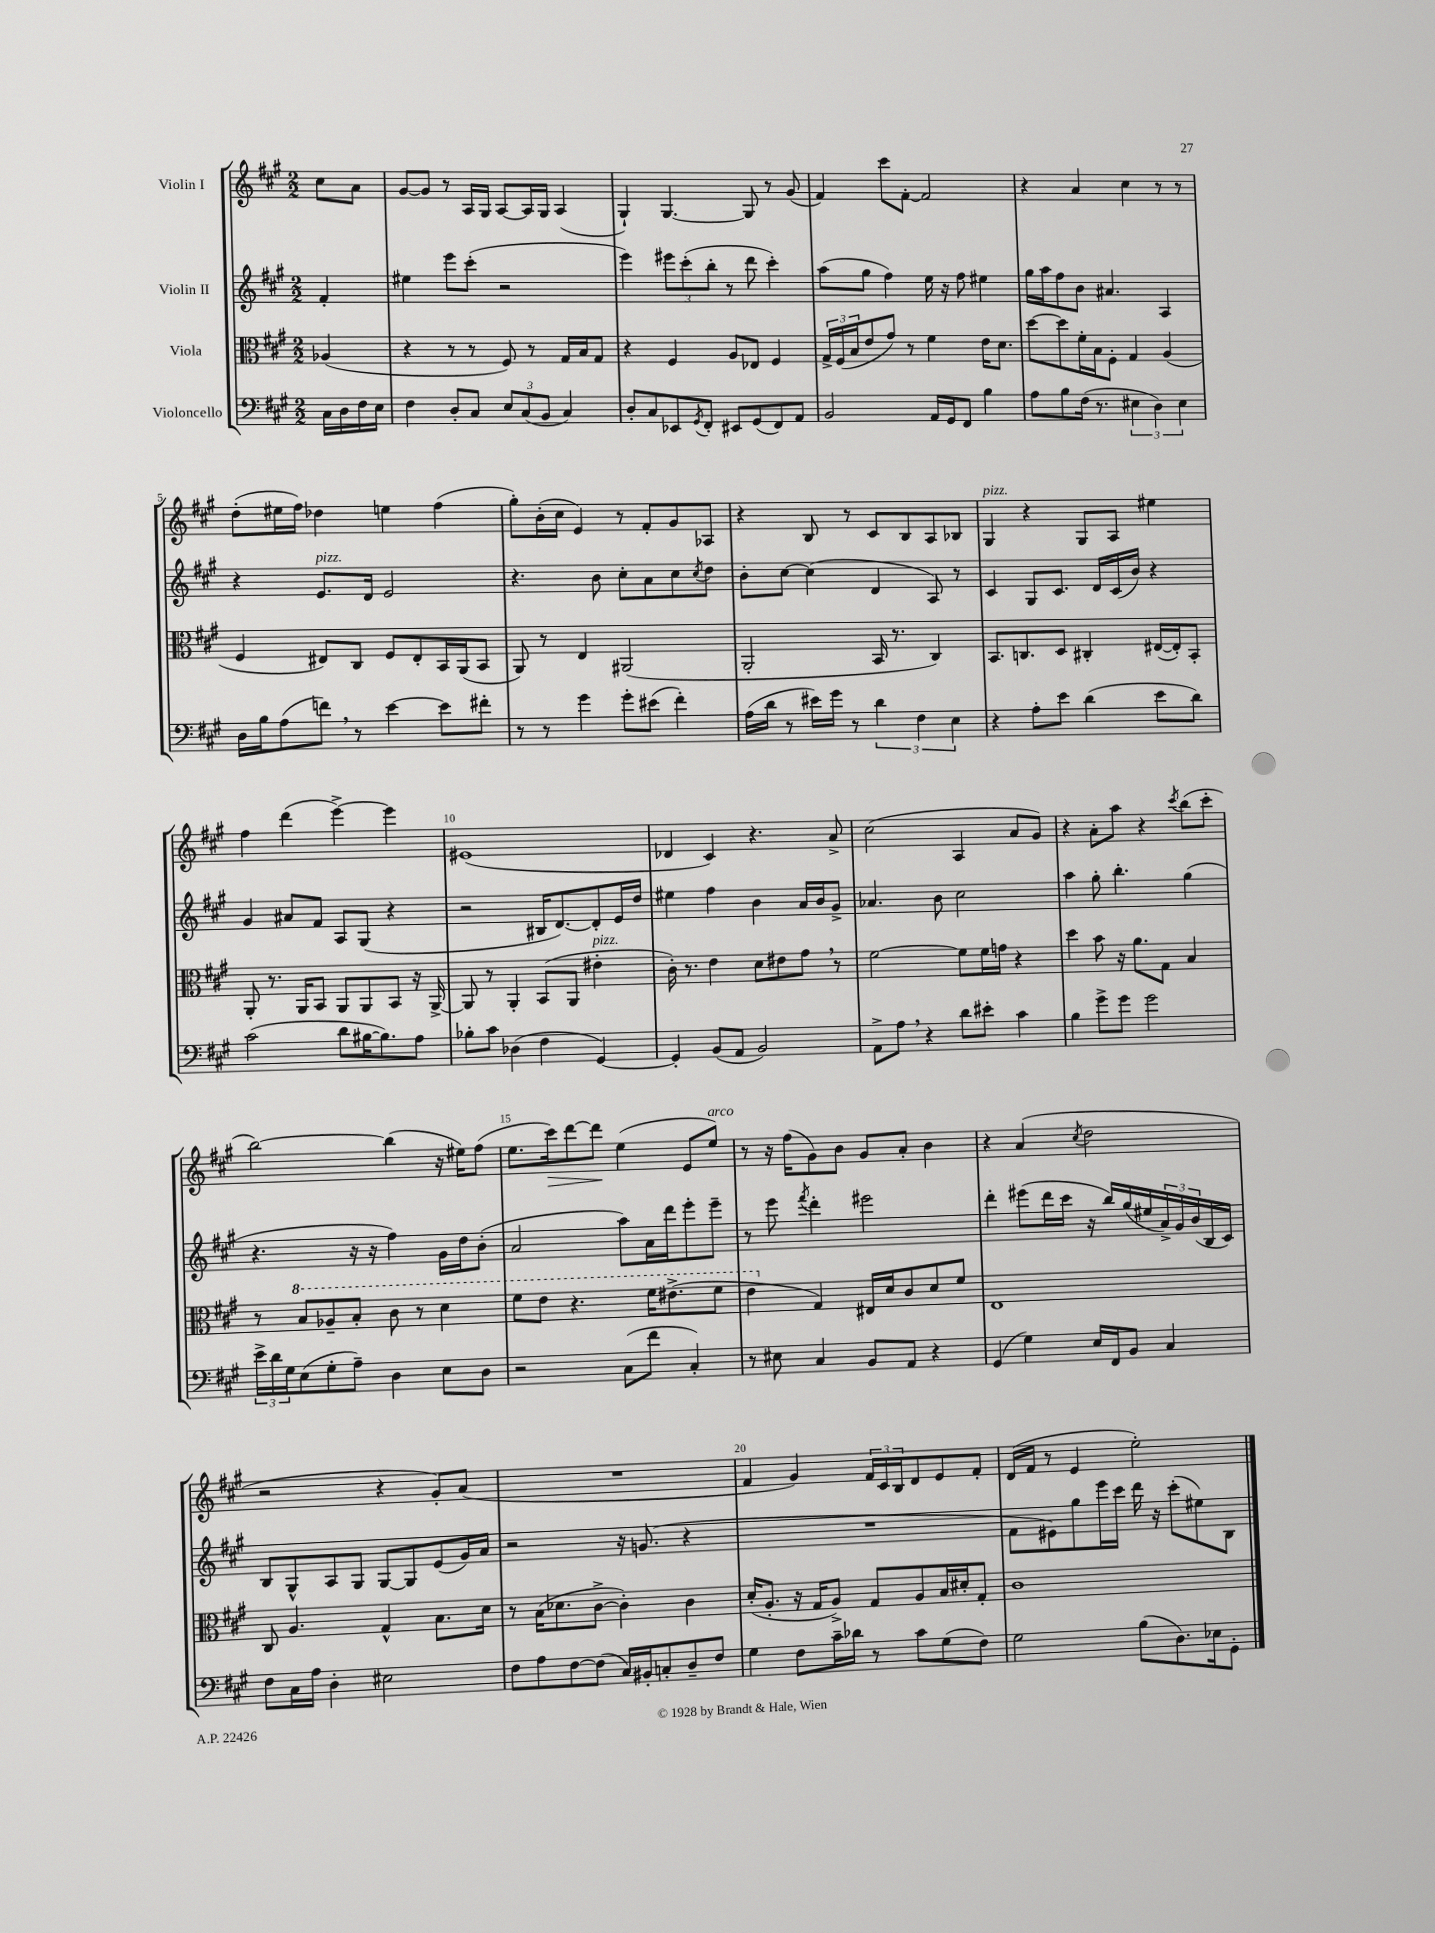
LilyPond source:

<<
\new StaffGroup <<
\new Staff = "s0" \with { instrumentName = "Violin I" } {
    \clef treble \key a \major \numericTimeSignature \time 2/2 \partial 4
    cis''8 a'8 |
    gis'8~ gis'8 r8 a16 gis16 a8~ a16 gis16 a4( |
    gis4-!) gis4.~ gis8 r8 gis'8( |
    fis'4) cis'''8 fis'8~-. fis'2 |
    r4 a'4 cis''4 r8 r8 |
    d''8-.( eis''16 fis''16) des''4 e''4 fis''4( |
    gis''8-.) b'16-.( cis''16 e'4) r8 fis'8-. gis'8 aes8 |
    r4 b8 r8 cis'8 b8 a8 bes8 |
    gis4^\markup { \italic "pizz." } r4 gis8 a8 eis''4 |
    fis''4 d'''4( e'''4~->) e'''4 |
    eis'1( |
    des'4 cis'4) r4. a'8-> |
    cis''2( a4 a'8 gis'8) |
    r4 a'8-. a''8 r4 \acciaccatura { cis'''8 } b''8( cis'''8-. |
    b''2~) b''4( r16 eis''16) fis''8( |
    e''8. cis'''16\>) d'''8~ d'''8\! e''4( e'8 e''8^\markup { \italic "arco" }) |
    r8 r16 fis''16( gis'8) b'8 gis'8 a'8-. b'4 |
    r4 a'4( \acciaccatura { cis''8 } d''2 |
    r2 r4 gis'8-.) a'8( |
    R1 |
    fis'4 gis'4) \tuplet 3/2 { fis'16 cis'16 b16 } d'8 e'8 fis'8-. |
    d'16( fis'16 r8 e'4 e''2-.) \bar "|." |
}
\new Staff = "s1" \with { instrumentName = "Violin II" } {
    \clef treble \key a \major \numericTimeSignature \time 2/2 \partial 4
    fis'4-. |
    eis''4 e'''8 cis'''8-.( r2 |
    e'''4) \tuplet 3/2 { eis'''8 cis'''8-.( b''8-. } r8 d'''8 cis'''4-.) |
    a''8( gis''8 fis''4) e''16 r16 fis''8 eis''4 |
    gis''16 a''16 fis''8 b'8 ais'4. a4 |
    r4 e'8.^\markup { \italic "pizz." } d'16 e'2 |
    r4. b'8 cis''8-. a'8 cis''8 \acciaccatura { cis''8 } d''8 |
    b'8-. cis''8~ cis''4( d'4 a8) r8 |
    cis'4 gis8 cis'8. d'16 cis'16( b'16) r4 |
    gis'4 ais'8 fis'8 a8 gis8( r4 |
    r2 bis16 d'8.~) d'8-. e'16 d''16 |
    eis''4 fis''4 b'4 a'16 b'16 gis'8-> |
    aes'4. b'8 cis''2 |
    a''4 gis''8-. b''4.-. gis''4( |
    r4. r16 r16 fis''4) gis'16 d''16 b'8-.( |
    a'2 a''8) a'16 d'''16 e'''8-. e'''8-- |
    r8 e'''8 \acciaccatura { fis'''8 } d'''4-. eis'''2 |
    d'''4-. eis'''8( d'''16 cis'''16 r16 b''16) gis''16( eis''16 \tuplet 3/2 { a'16->) gis'16 b'16( } b16 cis'16) |
    b8 gis8-^ a8 gis8 gis8~ gis8 e'8( gis'16) a'16 |
    r2 r16 g'8.( r4 |
    R1 |
    fis'8 eis'8) gis''8 e'''16 cis'''16 d'''16 r16 cis'''8-.( eis''8) b8 \bar "|." |
}
\new Staff = "s2" \with { instrumentName = "Viola" } {
    \clef alto \key a \major \numericTimeSignature \time 2/2 \partial 4
    aes4( |
    r4 r8 r8 fis8) r8 gis16 b16 gis8 |
    r4 fis4 a8 ees8 fis4 |
    \tuplet 3/2 { gis16-> fis16( b16 } e'8 gis'8) r8 fis'4 e'16 d'8. |
    d''8~ d''8 fis'16-. b16 fis8-. gis4 a4( |
    fis4 eis8) cis8 fis8 eis8-. b,16 a,16( b,8 |
    a,8) r8 e4 ais,2( |
    a,2-. b,16 r8. cis4) |
    b,8. c8. d8 cis4-. eis16~( eis16-.) b,8-. |
    a,8-. r8. a,16 b,8 a,8 a,8 b,8 r16 a,16~-> |
    a,8 r8 a,4-. b,8( a,8 eis'4-.^\markup { \italic "pizz." } |
    cis'16-.) r8. e'4 d'8 eis'8 gis'8 \breathe r8 |
    fis'2~ fis'8 fis'16 g'16 r4 |
    d''4 b'8 r16 a'8. gis8 b4 |
    r8 \ottava #1 b'8 aes'8-- b'8-. cis''8 r8 d''4 |
    fis''8 e''8 r4. fis''16 eis''8.->( fis''8 |
    e''4 \ottava #0 gis4) eis16 d'16 cis'8 d'8 fis'8 |
    e1 |
    cis8 a4. gis4-^ b8. d'16 |
    r8 b16( des'8. cis'8~-> cis'4-.) cis'4 |
    d'16-.( a8.-. r16 gis16 a8->) gis8 a8 b16 dis'16-. gis8-. |
    cis'1 \bar "|." |
}
\new Staff = "s3" \with { instrumentName = "Violoncello" } {
    \clef bass \key a \major \numericTimeSignature \time 2/2 \partial 4
    cis16 d16 fis16 e16 |
    fis4 d8-. cis8 \tuplet 3/2 { e8 cis8( b,8 } cis4) |
    d8-. cis8 ees,8 \acciaccatura { gis,8 } fis,8-. eis,8 gis,8( fis,8) a,8 |
    b,2 a,16 gis,16 fis,8 b4 |
    a8 b8 fis16( r8. \tuplet 3/2 { eis4 d4) eis4 } |
    d16 b16 a8( f'8) \breathe r8 e'4~ e'8 fis'8-. |
    r8 r8 gis'4 gis'8-. eis'8( fis'4-.) |
    a16( d'16 r8 eis'16) gis'16 r8 \tuplet 3/2 { d'4 fis4 e4 } |
    r4 a8-. e'8 d'4( e'8 d'8) |
    cis'2( d'8 bis16~ bis8.) a8 |
    bes8-. cis'8 des4( fis4 gis,4~) |
    gis,4-. b,8( a,8 b,2) |
    a,8-> a8 \breathe r4 d'8 eis'8-. cis'4 |
    b4 gis'8-> gis'8 gis'2 |
    \tuplet 3/2 { e'16-> d'16 gis16 } e8( gis8-. a8--) d4 e8 d8 |
    r2 cis8( fis'8 cis4-.) |
    r8 eis8 cis4 b,8 a,8 r4 |
    gis,4( gis4) e16 fis,16 b,8 cis4 |
    fis8 cis16 a16 d4-. eis2 |
    fis8 a8 fis8~ fis8( cis16) bis,16-. c8-. d8-- fis8 |
    gis4 fis8 cis'16-- des'16 r8 cis'8 gis8( fis8) |
    gis2 b8( d8.) ees16 gis,8-. \bar "|." |
}
>>
>>
\layout { \context { \Score \override BarNumber.break-visibility = ##(#f #t #t) barNumberVisibility = #(every-nth-bar-number-visible 5) } }
